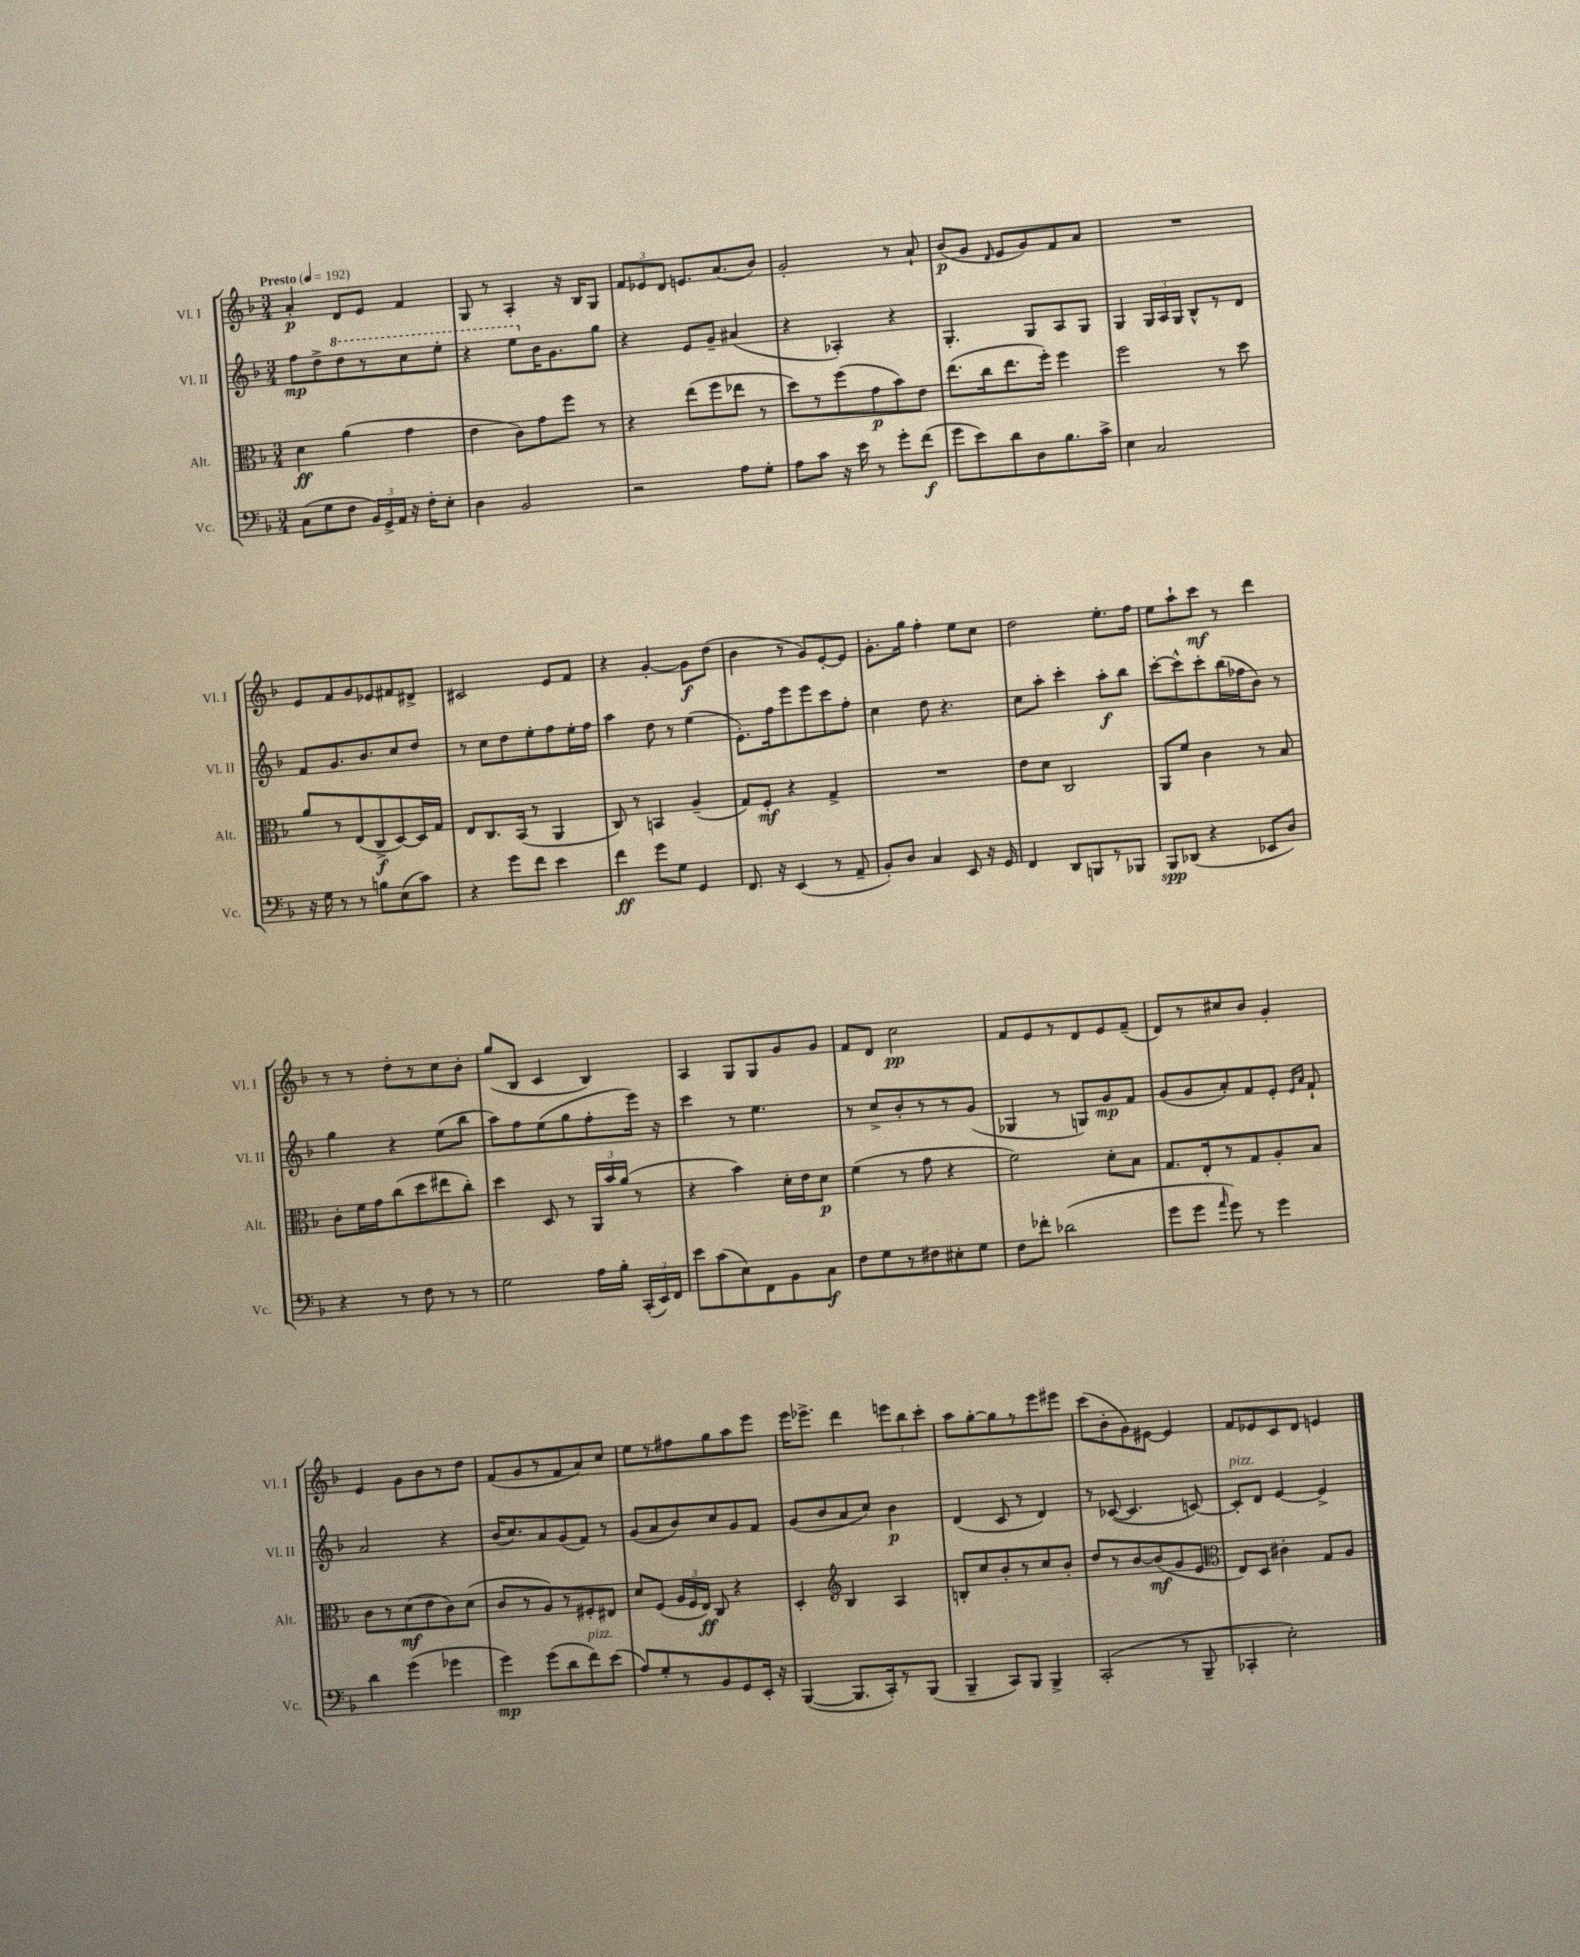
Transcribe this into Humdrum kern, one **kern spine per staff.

**kern	**dynam	**kern	**dynam	**kern	**dynam	**kern	**dynam
*part4	*part4	*part3	*part3	*part2	*part2	*part1	*part1
*staff4	*staff4	*staff3	*staff3	*staff2	*staff2	*staff1	*staff1
*I"Vc.	*	*I"Alt.	*	*I"Vl. II	*	*I"Vl. I	*
*I'Vc.	*	*I'Alt.	*	*I'Vl. II	*	*I'Vl. I	*
*clefF4	*	*clefC3	*	*clefG2	*	*clefG2	*
*k[b-]	*	*k[b-]	*	*k[b-]	*	*k[b-]	*
*M3/4	*	*M3/4	*	*M3/4	*	*M3/4	*
*MM192	*	*MM192	*	*MM192	*	*MM192	*
=1	=1	=1	=1	=1	=1	=1	=1
!	!	!	!	!	!	!LO:TX:a:B:t=Presto	!
(8C\L	.	4d\	ff	8ff\L	mp	4a'/	p
8G\	.	.	.	8dd^\	.	.	.
*	*	*	*	*8va	*	*	*
8F\J	.	(4a\	.	8ddd\	.	8d/L	.
24BB-/LL)	.	.	.	8r	.	8e/J	.
24GG^/	.	.	.	.	.	.	.
24AA/JJ	.	.	.	.	.	.	.
16r	.	4g\	.	8ccc\	.	4f/	.
16F'\KL	.	.	.	.	.	.	.
8E'\J	.	.	.	8eee'\J	.	.	.
=2	=2	=2	=2	=2	=2	=2	=2
4D\	.	4e\	.	4r	.	8G/	.
.	.	.	.	.	.	8r	.
2BB-/	.	8c\L)	.	8eee\L	.	4A'/	.
*	*	*	*	*X8va	*	*	*
.	.	8g\	.	16b-\K	.	.	.
.	.	.	.	8.g\	.	.	.
.	.	8ff\J	.	.	.	16r	.
.	.	.	.	.	.	16B-/KL	.
.	.	8r	.	8gg\J	.	8G/J	.
=3	=3	=3	=3	=3	=3	=3	=3
2r	.	4r	.	4r	.	12f/L	.
.	.	.	.	.	.	12e-X/	.
.	.	.	.	.	.	12d/J	.
.	.	(8ee\L	.	8e/L	.	8.en/L	.
.	.	8ff\	.	8g~/J	.	.	.
.	.	.	.	.	.	(8.a/	.
8A\L	.	8ee-X\J	.	(4a#X/	.	.	.
8G'\J	.	8r	.	.	.	8b-/J)	.
=4	=4	=4	=4	=4	=4	=4	=4
8A\L	.	8dd\L)	.	4r	.	2g'/	.
8c\J	.	8r	.	.	.	.	.
16r	.	(8ff\	.	4A-X'/)	.	.	.
16e\	.	.	.	.	.	.	.
8r	.	8g\	p	.	.	.	.
8g'\L	.	8b-\)	.	4r	.	8r	.
(8f\J	f	8e\J	.	.	.	8a`/	.
=5	=5	=5	=5	=5	=5	=5	=5
8g\L	.	(8.ee\L	.	4.G'/	.	(8b-/L	p
8e\)	.	.	.	.	.	8g/J	.
.	.	16cc\k	.	.	.	.	.
.	.	.	.	.	.	16qqd/	.
8d\	.	8.ee\	.	.	.	8e/L	.
8D\	.	.	.	8G/L	.	8g/)	.
.	.	16ff'\Jk)	.	.	.	.	.
8.B-\	.	4ff\	.	8A/	.	8f/	.
.	.	.	.	8G/J	.	8a/J	.
16c^\Jk	.	.	.	.	.	.	.
=6	=6	=6	=6	=6	=6	=6	=6
4E\	.	2ff\	.	4G/	.	2.r	.
2C/	.	.	.	24G/LL	.	.	.
.	.	.	.	24A/	.	.	.
.	.	.	.	24G/JJ	.	.	.
.	.	.	.	8B-^^/L	.	.	.
.	.	8r	.	8r	.	.	.
.	.	8dd\	.	8d/J	.	.	.
!!LO:LB:g=z
=7	=7	=7	=7	=7	=7	=7	=7
16r	.	8a/L	.	8f/L	.	8e/L	.
16G\	.	.	.	.	.	.	.
8r	.	8r	.	8.g/	.	8f/	.
8r	.	(8E/	.	.	.	8g/	.
.	.	.	.	8.b-/	.	.	.
8Bn\L	.	8C^/	f	.	.	8e-X/	.
(8E\	.	[8D/)	.	8cc/	.	8f#X/	.
8c\J)	.	16D/L]	.	8dd/J	.	8d#X^/J	.
.	.	16G/JJ	.	.	.	.	.
=8	=8	=8	=8	=8	=8	=8	=8
4r	.	8E/L	.	8r	.	2c#X/	.
.	.	8.C/	.	8cc\L	.	.	.
8g\L	.	.	.	8dd\	.	.	.
.	.	(16BB-/Jk	.	.	.	.	.
8f\J	.	8r	.	8ee'\	.	.	.
4e\	.	4AA/	.	8ff\	.	8e/L	.
.	.	.	.	16ee'\L	.	8f/J	.
.	.	.	.	16ff\JJ	.	.	.
=9	=9	=9	=9	=9	=9	=9	=9
4f\	ff	8C/)	.	4aa\	.	4r	.
.	.	8r	.	.	.	.	.
8g\L	.	4BBn/	.	8dd\	.	[4g'/	.
8G\J	.	.	.	8r	.	.	.
4GG/	.	(4A~/	.	(4ee\	.	8g\L]	f
.	.	.	.	.	.	(8dd\J	.
=10	=10	=10	=10	=10	=10	=10	=10
8.FF/	.	8G/L)	.	8.e'\L)	.	4b-\	.
.	.	8F'/J	mf	.	.	.	.
16r	.	.	.	16ff\k	.	.	.
(4EE/	.	4r	.	8eee\	.	8r	.
.	.	.	.	8eee\	.	8g/L)	.
8r	.	4G^/	.	8ccc\	.	[8e'/	.
8AA~/	.	.	.	8ff'\J	.	8e/J]	.
=11	=11	=11	=11	=11	=11	=11	=11
8BB-'/L)	.	2.r	.	4cc\	.	8.g'\L	.
8D/J	.	.	.	.	.	.	.
.	.	.	.	.	.	16gg\Jk	.
4C/	.	.	.	8dd\	.	4ff'\	.
.	.	.	.	4.r	.	.	.
8EE/	.	.	.	.	.	8ee\L	.
16r	.	.	.	.	.	8cc\J	.
16GG/	.	.	.	.	.	.	.
=12	=12	=12	=12	=12	=12	=12	=12
4FF/	.	8e\L	.	8cc\L	.	2dd\	.
.	.	8d\J	.	8aa'\J	.	.	.
8DD/L	.	2C/	.	4ccc'\	.	.	.
8BBBn/	.	.	.	.	.	.	.
8r	.	.	.	8aa'\L	f	8.ee'\L	.
8BBB-X/J	.	.	.	8bb-\J	.	.	.
.	.	.	.	.	.	16ff\Jk	.
=13	=13	=13	=13	=13	=13	=13	=13
8BBB-/L	spp	8AA/L	.	[8ccc'\L	.	8ee\L	.
(8DD-X/J	.	8f/J	.	8ccc^^\]	.	8aa`\	.
4r	.	4c\	.	8ccc'\	.	8ccc\J	mf
.	.	.	.	(16bb-\L	.	8r	.
.	.	.	.	16ff-X\J	.	.	.
8EE-X/L	.	8r	.	8b-\J)	.	4ddd\	.
8D/J)	.	8B-/	.	8r	.	.	.
!!LO:LB:g=z
=14	=14	=14	=14	=14	=14	=14	=14
4r	.	8c'\L	.	4gg\	.	8r	.
.	.	16f\L	.	.	.	8r	.
.	.	16g\J	.	.	.	.	.
8r	.	(8cc\	.	4r	.	8dd'\L	.
8F\	.	8dd\	.	.	.	8r	.
8r	.	8ee#X\	.	(8ee\L	.	8cc\	.
8r	.	8cc'\J)	.	8bb-\J	.	8b-'\J	.
=15	=15	=15	=15	=15	=15	=15	=15
2G\	.	4dd\	.	8aa\L)	.	(8gg/L	.
.	.	.	.	8ff\	.	8B-/J	.
.	.	8D/	.	(8ee\	.	4c/	.
.	.	8r	.	8gg\	.	.	.
16A\LL	.	24AA/LL	.	8ff'\	.	4B-/)	.
.	.	24b-/	.	.	.	.	.
16B-'\JJ	.	.	.	.	.	.	.
.	.	(24a/JJ	.	.	.	.	.
(24CC'/LL	.	8r	.	16eee\Jk)	.	.	.
24EE/)	.	.	.	.	.	.	.
.	.	.	.	16r	.	.	.
24FF/JJ	.	.	.	.	.	.	.
=16	=16	=16	=16	=16	=16	=16	=16
8e\L	.	4r	.	4ccc\	.	4A/	.
(8c\	.	.	.	.	.	.	.
8E\)	.	4b-\)	.	8r	.	8G/L	.
8FF\	.	.	.	4.ee\	.	8G/	.
8BB-\	.	16d'\LL	.	.	.	8g/	.
.	.	16e\J	.	.	.	.	.
8C\J	f	8d\J	p	.	.	8g/J	.
=17	=17	=17	=17	=17	=17	=17	=17
8F\L	.	(4f\	.	8r	.	8f/L	.
8G\	.	.	.	8cc^/L	.	8d/J	.
8r	.	8r	.	8b-'/	.	2cc\	pp
8F#X\	.	8g\	.	8r	.	.	.
8E#X'\	.	4r	.	8r	.	.	.
8G\J	.	.	.	(8g/J	.	.	.
=18	=18	=18	=18	=18	=18	=18	=18
8F\L	.	2f\)	.	4G-X/	.	8f/L	.
8f-X'\J	.	.	.	.	.	8e/	.
(2d-X\	.	.	.	8r	.	8r	.
.	.	.	.	8Gn/L)	.	8d/	.
.	.	8d'\L	.	8g/	mp	8e/	.
.	.	8B-\J	.	8f/J	.	(8f~/J	.
=19	=19	=19	=19	=19	=19	=19	=19
8g\L	.	8.G/L	.	(8g/L	.	8d/L)	.
8g\J	.	.	.	8g/	.	8r	.
.	.	16E'/k	.	.	.	.	.
16qqa/	.	.	.	.	.	.	.
8g\)	.	8r	.	8a'/)	.	8cc#X/	.
8r	.	8G/	.	8f/	.	8b-/J	.
4g\	.	8A'/	.	8e'/J	.	4g'/	.
.	.	.	.	16qqe/LL	.	.	.
.	.	.	.	16qqa/JJ	.	.	.
.	.	8B-/J	.	8f`/	.	.	.
!!LO:LB:g=z
=20	=20	=20	=20	=20	=20	=20	=20
4d\	.	8c\L	.	2a/	.	4e/	.
.	.	8r	.	.	.	.	.
(4g\	.	(8d\	mf	.	.	8g\L	.
.	.	8e\	.	.	.	8b-\	.
4g-X\	.	8c\)	.	4r	.	8r	.
.	.	(8d\J	.	.	.	8dd\J	.
=21	=21	=21	=21	=21	=21	=21	=21
4g\)	mp	8c/L	.	(16b-/KL	.	(8f/L	.
.	.	.	.	8.cc/)	.	.	.
.	.	8r	.	.	.	8g/	.
(8g\L	.	8A/)	.	8a/	.	8r	.
8d\	.	8r	.	(8g/	.	8f/	.
!LO:TX:a:i:t=pizz.	!	!	!	!	!	!	!
8f\)	.	8F#X'/	.	8f/J)	.	8a/)	.
(8e\J	.	8E#X/J	.	8r	.	8cc/J	.
=22	=22	=22	=22	=22	=22	=22	=22
8A/L)	.	8d/L	.	(8g/L	.	8ee\L	.
8G'/	.	(8F/J	.	8a/	.	8r	.
8r	.	24A/LL	.	8b-/)	.	8ff#X\	.
.	.	24F/	.	.	.	.	.
.	.	24E/JJ)	ff	.	.	.	.
8BB-/	.	8C/	.	8cc/	.	8gg\	.
8GG/	.	4r	.	8g/	.	8aa\	.
16EE'/Jk	.	.	.	8f/J	.	8eee\J	.
16r	.	.	.	.	.	.	.
=23	=23	=23	=23	=23	=23	=23	=23
([4BBB-/	.	4D'/	.	(8g/L	.	16eee\KL	.
.	.	.	.	.	.	8.eee-X^\J	.
.	.	.	.	8b-/	.	.	.
*	*	*clefG2	*	*	*	*	*
8.BBB-/L]	.	4B-/	.	8a/	.	4ddd\	.
.	.	.	.	8cc/J)	.	.	.
16CC'/k)	.	.	.	.	.	.	.
8r	.	4A/	.	4b-\	p	12eeen\L	.
.	.	.	.	.	.	12bb-\	.
(8BBB-/J	.	.	.	.	.	.	.
.	.	.	.	.	.	12ccc'\J	.
=24	=24	=24	=24	=24	=24	=24	=24
4BBB-~/	.	8Bn'/L	.	(4d/	.	8aa\L	.
.	.	8cc/	.	.	.	[8gg'\	.
8CC/L)	.	8b-'/	.	8c/	.	8gg\]	.
8BBB-/J	.	8r	.	8r	.	8r	.
4BBB-^/	.	8cc/	.	4d/)	.	8eee\	.
.	.	8b-'/J	.	.	.	8eee#X\J	.
=25	=25	=25	=25	=25	=25	=25	=25
(2CC'/	.	8dd/L	.	8r	.	(8ccc\L	.
.	.	8r	.	([8c-X/	.	8b-'\	.
.	.	[8b-/	.	4.c-/]	.	8g\)	.
.	.	(8b-/]	mf	.	.	[8e#X\J	.
8r	.	8g/	.	.	.	4e#/]	.
8BBB-~/	.	8e/J	.	[8cn/)	.	.	.
=26	=26	=26	=26	=26	=26	=26	=26
*	*	*clefC3	*	*	*	*	*
!	!	!	!	!LO:TX:a:i:t=pizz.	!	!	!
4CC-X'/	.	8E/L)	.	8c'/L]	.	8f/L	.
.	.	8D/J	.	8d/J	.	8e-X/	.
2E'\)	.	4c#X'\	.	[4e/	.	8c/	.
.	.	.	.	.	.	8d/J	.
.	.	8G/L	.	4e^/]	.	4en/	.
.	.	8A/J	.	.	.	.	.
==	==	==	==	==	==	==	==
*-	*-	*-	*-	*-	*-	*-	*-
